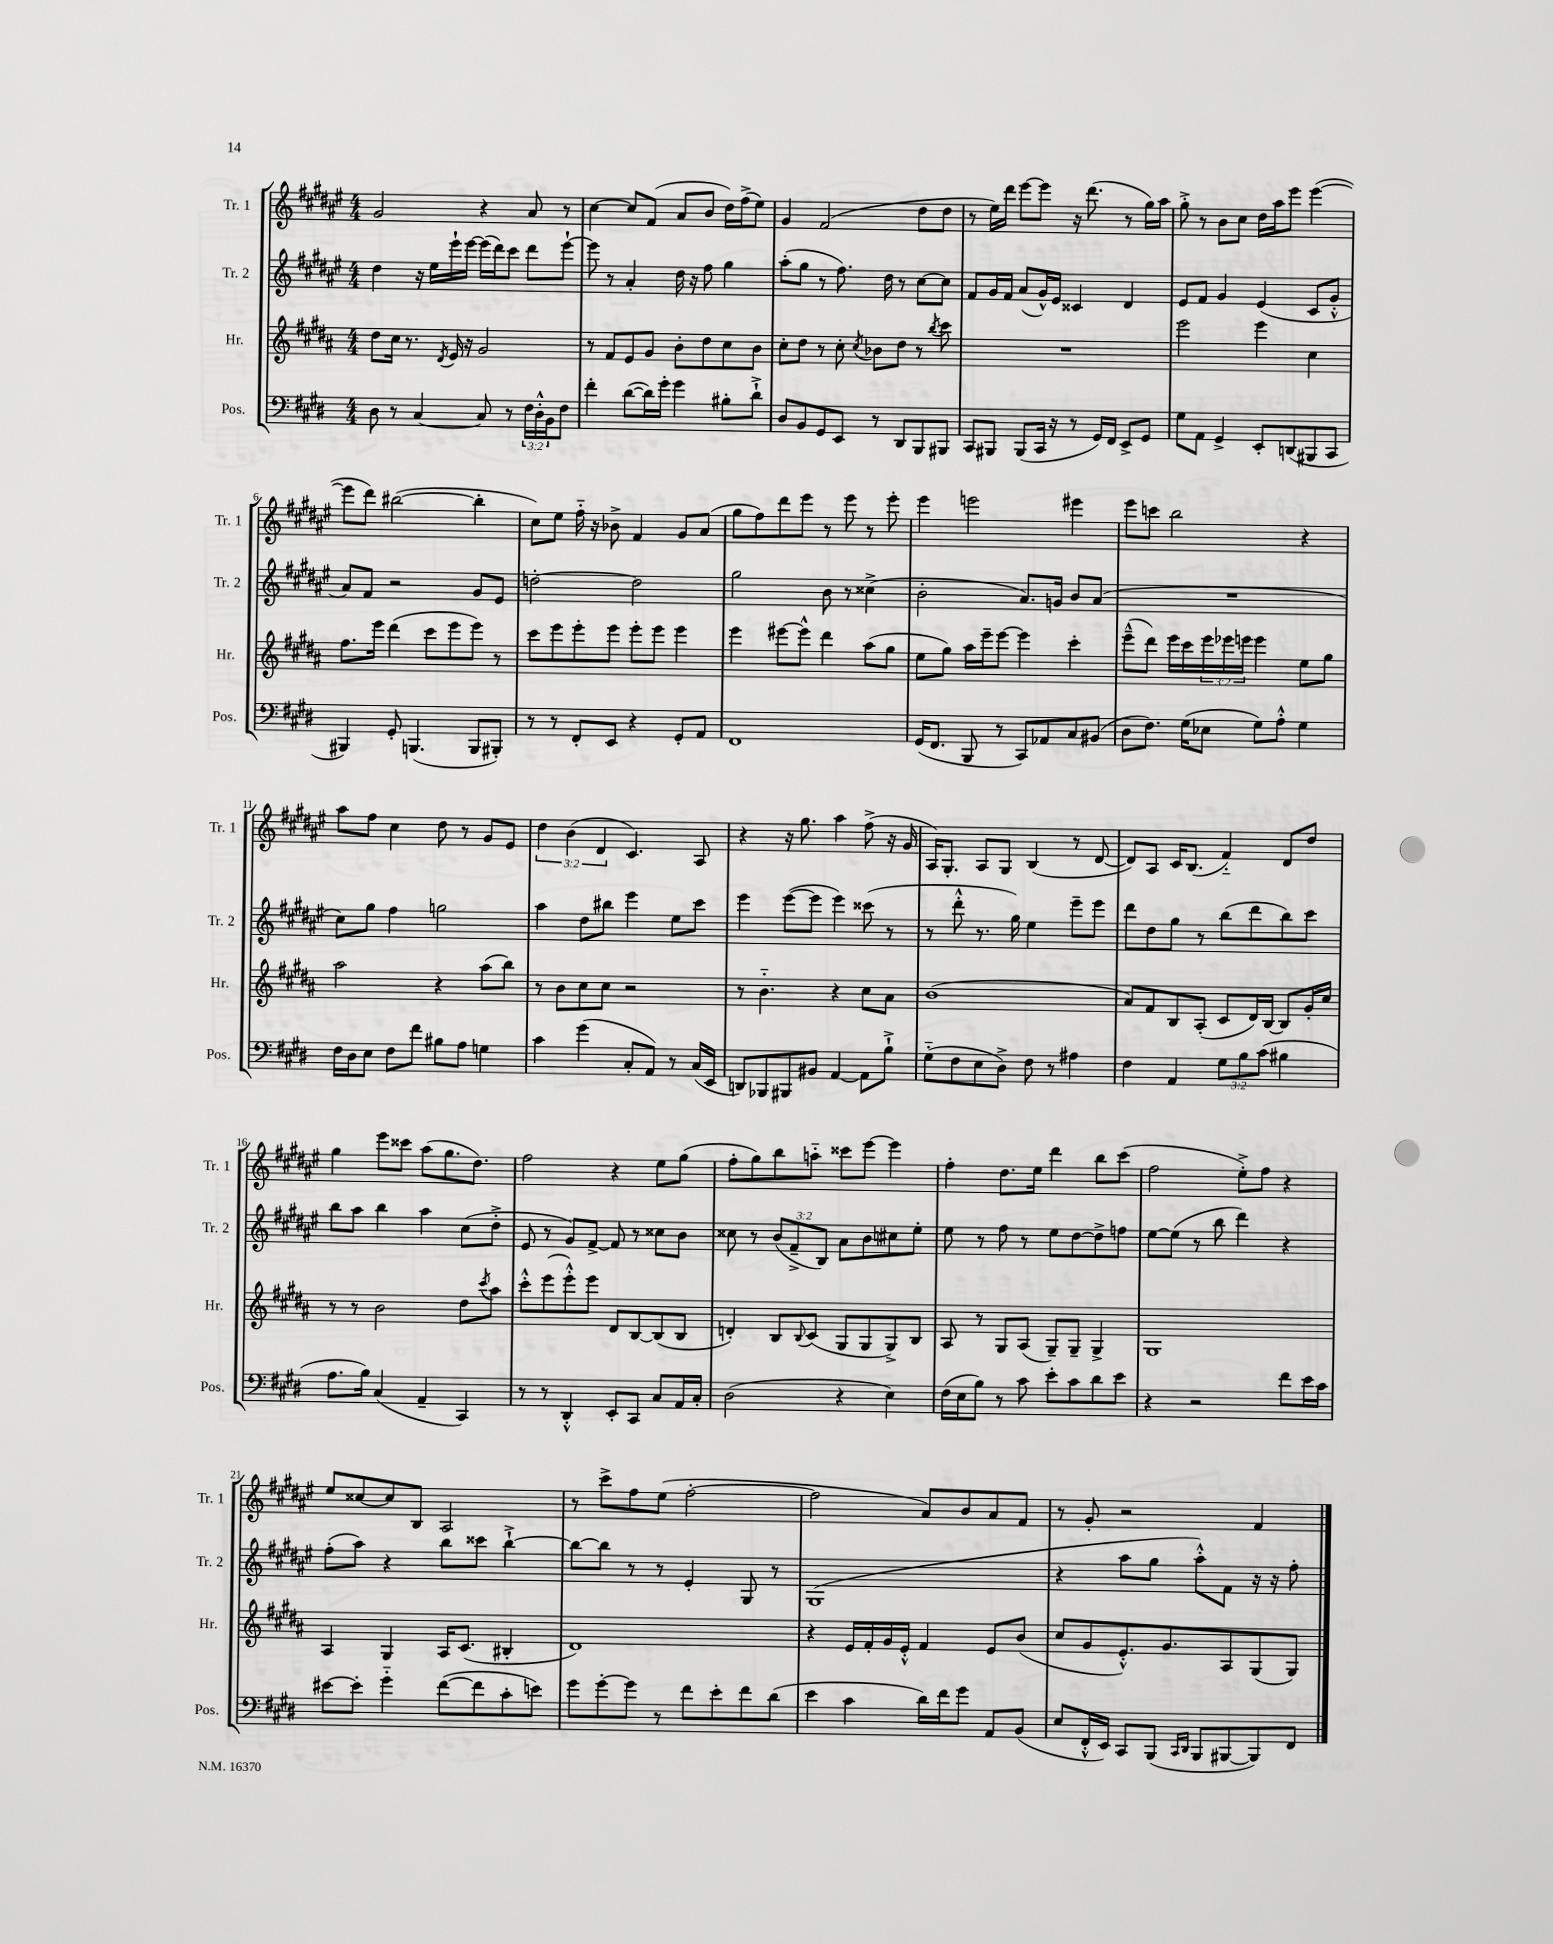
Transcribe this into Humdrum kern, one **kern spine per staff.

**kern	**kern	**kern	**kern
*staff4	*staff3	*staff2	*staff1
*clefF4	*clefG2	*clefG2	*clefG2
*k[f#c#g#d#]	*k[f#c#g#d#a#]	*k[f#c#g#d#a#e#]	*k[f#c#g#d#a#e#]
*M4/4	*M4/4	*M4/4	*M4/4
8D#\	8dd#\L	4dd#\	2g#/
8r	16cc#\Jk	.	.
.	8.r	.	.
[4C#/	.	16r	.
.	.	16ee#\LL	.
.	8qd#/	.	.
.	16e/	16eee#`\	.
.	16r	[16eee#\JJ	.
8C#/]	2g#/	(16eee#\]LL	4r
.	.	16ddd#\J)	.
8r	.	8ccc#\J	.
24F#\LL	.	8ddd#\L	8a#/
24D#'^^\	.	.	.
24BB\J	.	.	.
8F#\J	.	[8eee#`\J	8r
=	=	=	=
4f#'\	8r	8eee#\]	[4cc#\
.	8f#/L	8r	.
([8d#\L	8e/	4a#'/	8cc#/]L
16d#\]L)	8g#/J	.	(8f#/J
16g#'\JJ	.	.	.
4g#\	8b'\L	16dd#\	8a#/L
.	.	16r	.
.	8dd#\	8ff#\	8b/J
8B#'\L	8cc#\	4gg#\	16dd#\LL)
.	.	.	(16ff#^\J
8d#`^\J	8b\J	.	8ee#\J)
=	=	=	=
8D#/L	8cc#'\L	(8aa#'\L	4g#/
8BB/	8dd#\J	8gg#\J	.
8GG#/	8r	8r	(2f#/
8EE/J	8cc#'\	8.ff#\)	.
.	8qcc#/	.	.
8r	8b-\L	.	.
.	.	16dd#\	.
8DD#/L	8dd#\J	8r	.
8BBB/	8r	[8cc#\L	8dd#\L
.	8qbb/	.	.
8BBB#/J	8ccc#\	8cc#\]J	8dd#\J
=	=	=	=
8CC#/L	1r	8f#/L	8r
8BBB#/J	.	16g#/L	16ee#\LL)
.	.	16f#/JJ	16ddd#\JJ
(8BBB#/L	.	(8a#/L	[8eee#\L
16CC#/Jk	.	16g#^^/L)	8eee#\]J
16r	.	16e#/JJ	.
8r	.	4c##/	16r
.	.	.	(8.ddd#\
16GG#/LL)	.	.	.
16FF#/JJ	.	.	.
8EE^/L	.	4d#/	8r
8GG#/J	.	.	16gg#\LL)
.	.	.	16aa#\JJ
=	=	=	=
8G#\L	2eee\	8e#/L	8gg#'^\
8AA\J	.	8f#/J	8r
4GG#^/	.	4g#/	8b\L
.	.	.	8cc#\J
8EE'/L	4eee\	(4e#/	16dd#\LL
.	.	.	16aa#\J
(8DD/	.	.	8eee#\J
8BBB#/	4cc#\	8c#/L	([4eee#\
8CC#/J	.	8g#'^^/J	.
=	=	=	=
4BBB#/)	8.ff#\L	8a#/L)	8eee#\]L
.	.	8f#/J	8ddd#\J)
.	16eee\Jk	.	.
8GG#'/	(4ddd#\	2r	([2bb#\
(4.BBB/	.	.	.
.	8ccc#\L	.	.
.	8eee\	.	.
8BBB/L	8eee\J)	8g#/L	4bb#'\]
8BBB#'/J)	8r	8e#/J	.
=	=	=	=
8r	8ccc#\L	[2dd'\	8cc#\L)
8r	8eee\	.	8ee#\J
8FF#'/L	8eee'\	.	16ff#'~\
.	.	.	16r
8EE/J	8eee\J	.	8b-^\
4r	8eee'\L	2dd\]	4f#/
.	8eee\J	.	.
8GG#'/L	4eee\	.	8g#/L
8AA/J	.	.	(8a#/J
=	=	=	=
1FF#	4eee\	2gg#\	8gg#\L
.	.	.	8ff#\)
.	[8eee#\L	.	8ddd#\
.	8eee#^^\]J	.	8eee#\J
.	4ddd#\	8b\	8r
.	.	8r	8eee#\
.	(8aa#\L	(4cc##^\	8r
.	8gg#\J	.	8eee#'\
=	=	=	=
(16GG#/LK	8ee\L	2b'\	4eee#\
8.FF#/J	.	.	.
.	8gg#\J)	.	.
8BBB/	16aa#\LL	.	2eee\
.	16eee~\J	.	.
8r	[8eee\J	.	.
8CC#/L)	4eee\]	8.a#/L)	.
8AA-/	.	.	.
.	.	16g/Jk	.
8C#/	4ccc#'\	8b/L	4eee#\
(8BB#/J	.	(8a#/J	.
=	=	=	=
8D#\L	(8eee~^^\L	1r	8eee#\L
8.F#\J)	8ddd#\J)	.	8ccc\J
.	16eee\LL	.	2bb\
(16G#\LK	16ccc#\	.	.
8E-\J	24eee\	.	.
.	24eee-\	.	.
.	24eee\JJ	.	.
8G#\L)	4eee\	.	.
8A'^^\J	.	.	.
4G#\	8ee\L	.	4r
.	8gg#\J	.	.
=	=	=	=
16F#\LL	2aa#\	8cc#\L)	8aa#\L
16D#\J	.	.	.
8E\J	.	8gg#\J	8ff#\J
8F#\L	.	4ff#\	4cc#\
8f#\J	.	.	.
8B#\L	4r	2gg\	8dd#\
8A\J	.	.	8r
4G\	(8aa#\L	.	8g#/L
.	8bb\J)	.	8e#/J
=	=	=	=
4c#\	8r	4aa#\	6dd#\
.	8b\L	.	.
.	.	.	(6b\
(4g#\	8cc#\	8dd#\L	.
.	.	.	6d#/
.	8cc#\J	8bb#\J	.
8C#'/L	2r	4eee#\	4.c#/)
8AA/J)	.	.	.
8r	.	8ee#\L	.
(16C#/LL	.	8ccc#\J	8A#/
16EE/JJ	.	.	.
=	=	=	=
8DD/L)	8r	4eee#\	4r
8BBB-/	4.b'~\	.	.
8BBB#/	.	([8eee#\L	16r
.	.	.	8.gg#\
8BB#/J	.	8eee#\]J	.
[4AA/	4r	4eee#\)	4aa#\
8AA\]L	8cc#\L	(8ccc##\	(8ff#^\
8B`^\J	8a#\J	8r	16r
.	.	.	16g#/
=	=	=	=
(8G#'~\L	(1b	8r	16A#/LK)
.	.	.	8.G#'/J
8F#\	.	8ddd#'^^\	.
8E\	.	8.r	8A#/L
8D#^\J)	.	.	8G#/J
.	.	16gg#\)	.
8F#\	.	4ee#\	(4B/
8r	.	.	.
4A#\	.	8eee#~\L	8r
.	.	8eee#\J	[8d#/
=	=	=	=
4F#\	8a#/L)	8ddd#\L	8d#/]L)
.	8f#/	8dd#\	8A#/J
4AA/	8B/	8gg#\J	16c#/LK
.	.	.	(8.B/J
.	(8A#'/J	8r	.
12G#\L	8c#/L	(8bb\L	4f#'~/)
12B\	.	.	.
.	16d#/L)	8ddd#\	.
(12c#\J	.	.	.
.	[16B/JJ	.	.
4B#\	8B/]L	8bb\)	8d#/L
.	16g#'/L	8ccc#\J	8dd#/J
.	16cc#/JJ	.	.
=	=	=	=
8.A\L	8r	8bb\L	4gg#\
.	8r	8aa#\J	.
16B\Jk)	.	.	.
(4C#/	2b\	4bb\	8eee#\L
.	.	.	8ccc##\J
4AA~/	.	4aa#\	(8aa#\L
.	.	.	8.gg#\
4CC#/)	8dd#\L	(8cc#\L	.
.	.	.	8.dd#\J)
.	8qccc#/	.	.
.	8aa#\J	8dd#'^\J	.
=	=	=	=
8r	8ccc#'^^\L	8e#/	2ff#\
8r	(8eee\	8r	.
4DD#'^^/	8eee'^^\)	8g#/L)	.
.	8eee\J	[8f#^/J	.
8EE'/L	8d#/L	8f#/]	4r
8CC#/J	[8B/	8r	.
8C#/L	(8B/]	8cc##\L	8ee#\L
16AA/L	8B/J	8b\J	(8gg#\J
16C#'/JJ	.	.	.
=	=	=	=
(2D#\	4d'/)	8cc##\	8ff#'\L
.	.	8r	8gg#\)
.	8B/L	(12b/L	8bb\
.	.	12f#~^/	.
.	8qqB/	.	.
.	(8c#/J	.	8aa'~\J
.	.	12B/J)	.
4r	8G#/L	8a#\L	8ccc##\L
.	8G#/	8b\	[8eee#\J
4E\)	8G#^/)	8cc#\	4eee#\]
.	8B/J	8ee#'\J	.
=	=	=	=
(16F#\LL	8A#/	8ee#\	4ff#'\
16E\J	.	.	.
8B\J)	8r	8r	.
8r	8G#/L	8ff#\	8.dd#\L
8c#\	(8A#/J	8r	.
.	.	.	16ee#\Jk
8e'\L	8G#~/L)	8ee#\L	4ddd#\
8c#\	8G#~/J	[8dd#\	.
8d#\	4G#^/	8dd#^\]	8bb\L
8e\J	.	8ff\J	(8ccc#\J
=	=	=	=
4r	1G#	[8ee#\L	2ff#\
.	.	(8ee#\]J	.
2r	.	8r	.
.	.	8bb\	.
.	.	4ddd#\)	8ee#'^\L)
.	.	.	8ff#\J
8f#\L	.	4r	4r
16e\L	.	.	.
16c#\JJ	.	.	.
=	=	=	=
[8e#\L	4A#/	(8ff#'\L	8ee#/L
8e#'\]J	.	8aa#\J)	[8cc##/
4g#'~\	4G#/	4r	8cc##/]
.	.	.	8B/J
([8f#\L	16A#/LK	8bb\L	2A#/
.	(8.c#/J	.	.
8f#\]	.	8ccc##\J	.
8c#'\	4B#'/	[4bb`^\	.
8e\J)	.	.	.
=	=	=	=
8g#\L	1d#)	8bb\_L	8r
[8g#'\	.	8bb\]J	8ccc#^\L
8g#\]J	.	8r	8ff#\
8r	.	8r	(8ee#\J
8f#\L	.	4e#'/	[2ff#'\
8e'\	.	.	.
8f#\	.	8G#/	.
(8d#\J	.	8r	.
=	=	=	=
4e\	4r	(1G#	2ff#\]
4c#\	16e/LL	.	.
.	16f#'/	.	.
.	16g#/	.	.
.	16e'^^/JJ	.	.
16d#\LL)	4f#/	.	8a#/L)
16f#\J	.	.	.
8g#\J	.	.	8b/
8AA/L	8e/L	.	8a#/
(8BB/J	(8b/J	.	8f#/J
=	=	=	=
8E/L	8cc#/L	4r	8r
16FF#'^^/L	8g#/	.	8g#'/
16EE/JJ)	.	.	.
8CC#/L	8.e'^^/)	8aa#\L	2r
(8BBB/J	.	8gg#\J	.
.	8.g#/	.	.
16qqCC#/LL	.	.	.
16qqDD#/JJ	.	.	.
8BBB/L	.	8aa#'^^\L)	.
[8BBB#/	8A#/	8f#\J	.
8BBB#/])	(8G#/	16r	4f#/
.	.	16r	.
8FF#/J	8G#/J)	8ff#'\	.
==	==	==	==
*-	*-	*-	*-
